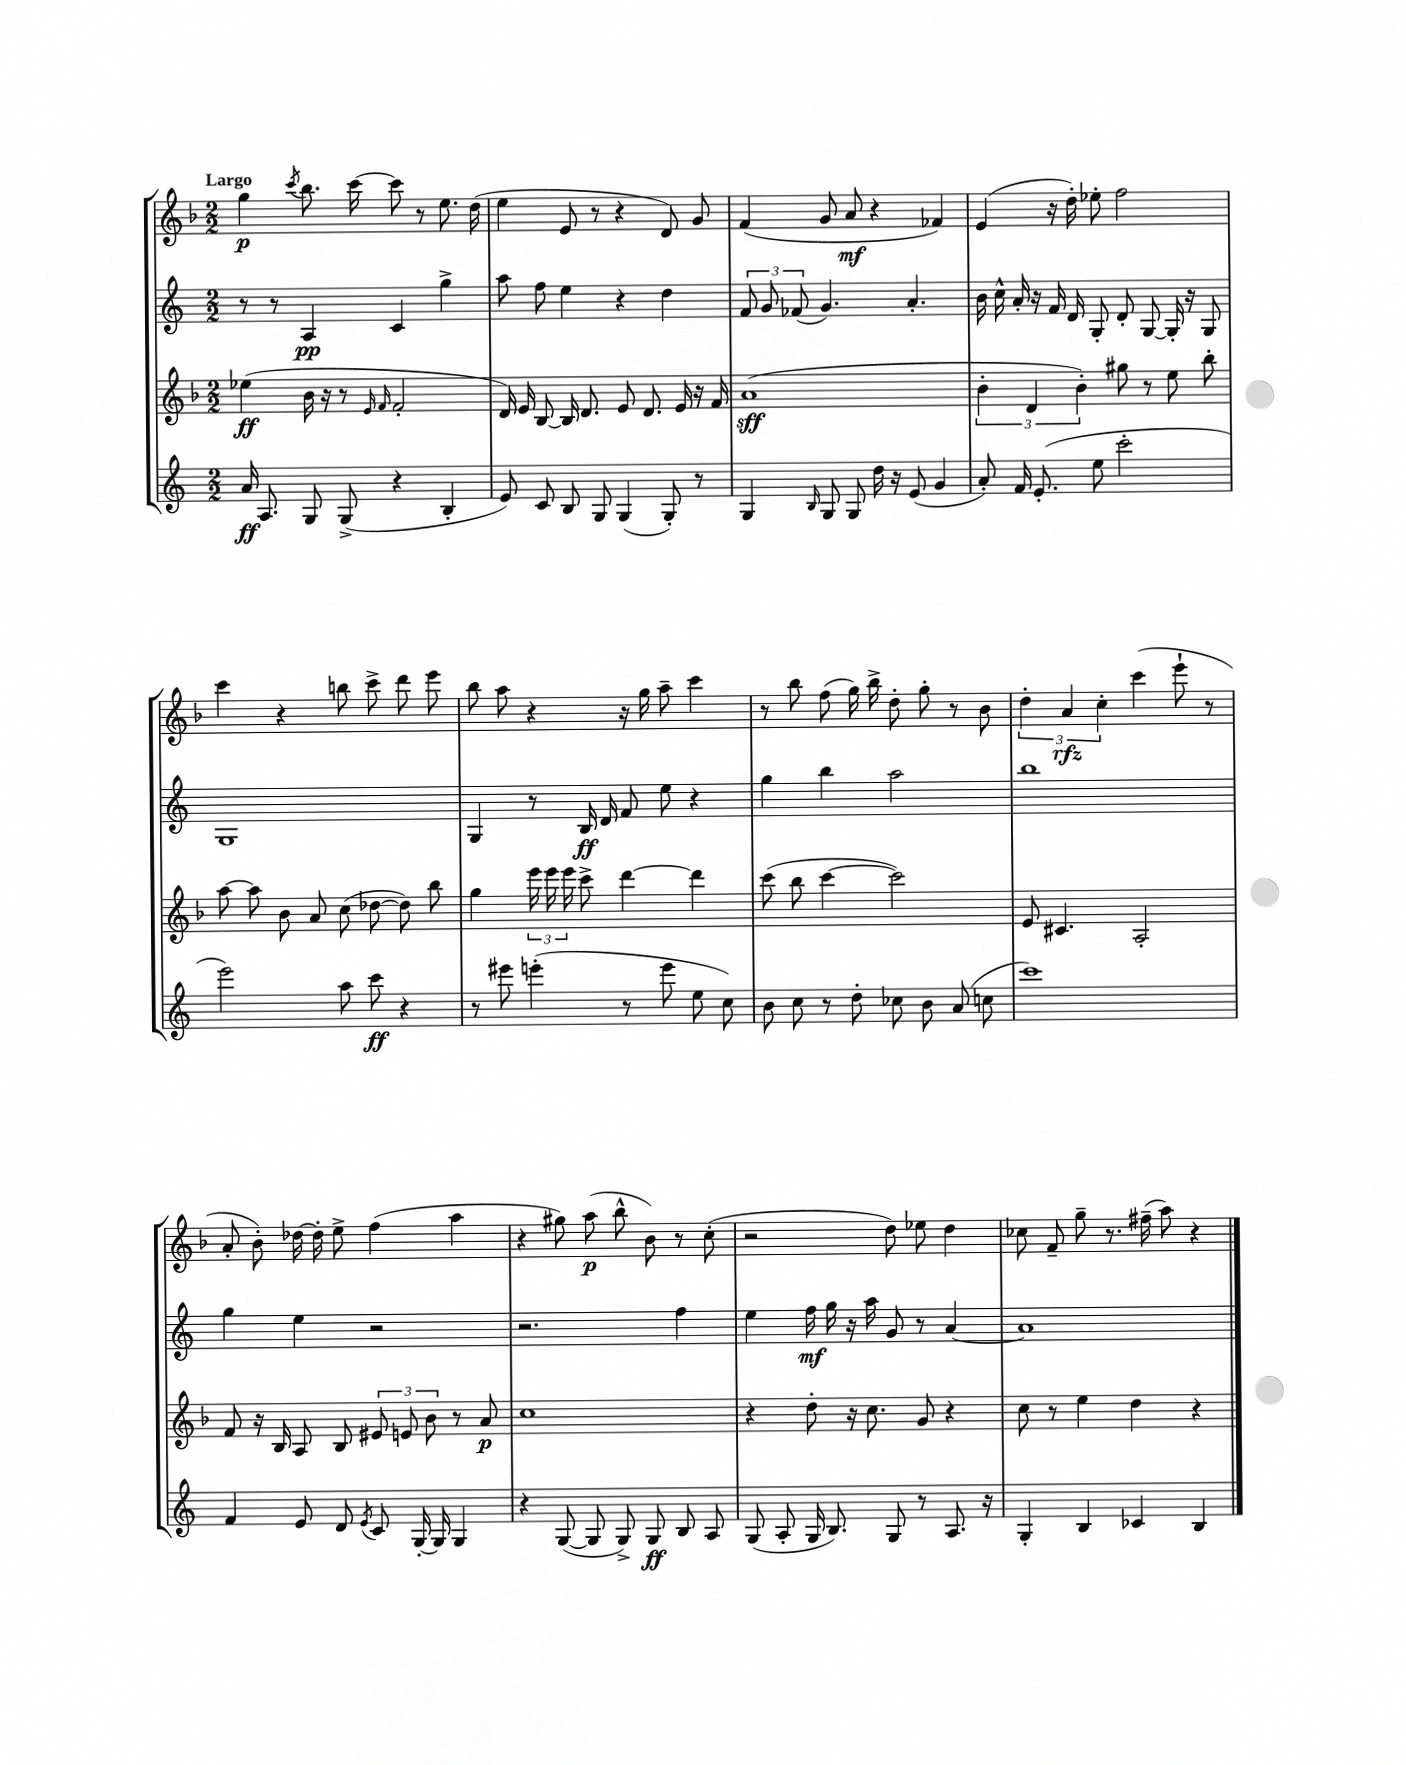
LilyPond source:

<<
\new StaffGroup <<
\new Staff = "s0" {
    \clef treble \key f \major \numericTimeSignature \time 2/2 \tempo "Largo"
    \autoBeamOff g''4\p \acciaccatura { c'''8 } bes''8. c'''16~ c'''8 r8 e''8. d''16( |
    e''4 e'8 r8 r4 d'8) g'8 |
    f'4( g'8 a'8\mf r4 fes'4) |
    e'4( r16 d''16-.) ees''8-. f''2 |
    c'''4 r4 b''8 c'''8-> d'''8 e'''8 |
    bes''8 a''8 r4 r16 g''16 a''8-- c'''4 |
    r8 bes''8 f''8( g''16) bes''16-> d''8-. g''8-. r8 bes'8 |
    \tuplet 3/2 { d''4-. a'4\rfz c''4-. } c'''4( e'''8-! r8 |
    a'8-. bes'8-.) des''16~ des''16-. e''8-> f''4( a''4 |
    r4 gis''8) a''8\p( bes''8-^ bes'8) r8 c''8-.( |
    r2 d''8) ees''8 d''4 |
    ces''8 f'8-- g''8-- r8. fis''16--( a''8) r4 \bar "|." |
}
\new Staff = "s1" {
    \clef treble \key c \major \numericTimeSignature \time 2/2
    \autoBeamOff r8 r8 a4\pp c'4 g''4-> |
    a''8 f''8 e''4 r4 d''4 |
    \tuplet 3/2 { f'8 g'8 fes'8( } g'4.) a'4.-. |
    b'16 c''16-^ a'16-. r16 f'16 d'16 g8-. d'8-. g8~ g16-. r16 g8 |
    g1 |
    g4 r8 b16\ff d'16 f'8 e''8 r4 |
    g''4 b''4 a''2 |
    b''1 |
    g''4 e''4 r2 |
    r2. f''4 |
    e''4 f''16\mf g''16 r16 a''16 g'8 r8 a'4~ |
    a'1 \bar "|." |
}
\new Staff = "s2" {
    \clef treble \key f \major \numericTimeSignature \time 2/2
    \autoBeamOff ees''4\ff( bes'16 r16 r8 \grace { e'16 f'16 } f'2-. |
    d'16) e'16 bes8~ bes16 d'8. e'8 d'8. e'16 r16 f'16 |
    a'1\sff( |
    \tuplet 3/2 { bes'4-. d'4 bes'4-.) } gis''8 r8 e''8 bes''8-. |
    a''8~ a''8 bes'8 a'8 c''8( des''8~ des''8) bes''8 |
    g''4 \tuplet 3/2 { e'''16 e'''16 e'''16 } c'''8-> d'''4~ d'''4 |
    c'''8( bes''8 c'''4~ c'''2) |
    e'8 cis'4. a2-. |
    f'8 r16 bes16 a8 bes8 \tuplet 3/2 { eis'8 e'8 bes'8 } r8 a'8\p |
    c''1 |
    r4 d''8-. r16 c''8. g'8 r4 |
    c''8 r8 e''4 d''4 r4 \bar "|." |
}
\new Staff = "s3" {
    \clef treble \key c \major \numericTimeSignature \time 2/2
    \autoBeamOff a'16\ff a8. g8 g8->( r4 b4-. |
    e'8) c'8 b8 g8 g4( g8-.) r8 |
    g4 \grace { b16 } g8 g8 d''16 r16 e'8( g'4 |
    a'8-.) f'16 e'8.-.( e''8 c'''2-. |
    e'''2) a''8 c'''8\ff r4 |
    r8 eis'''8 e'''4-.( r8 e'''8 e''8 c''8) |
    b'8 c''8 r8 d''8-. ces''8 b'8 a'8( c''8 |
    c'''1) |
    f'4 e'8 d'8 \acciaccatura { e'8 } c'8 g16~-. g16 g4 |
    r4 g8~( g8 g8->) g8\ff b8 a8 |
    g8( a8-. g16 b8.) g8 r8 a8. r16 |
    g4-. b4 ces'4 b4 \bar "|." |
}
>>
>>
\layout { \context { \Score \remove "Bar_number_engraver" } }
